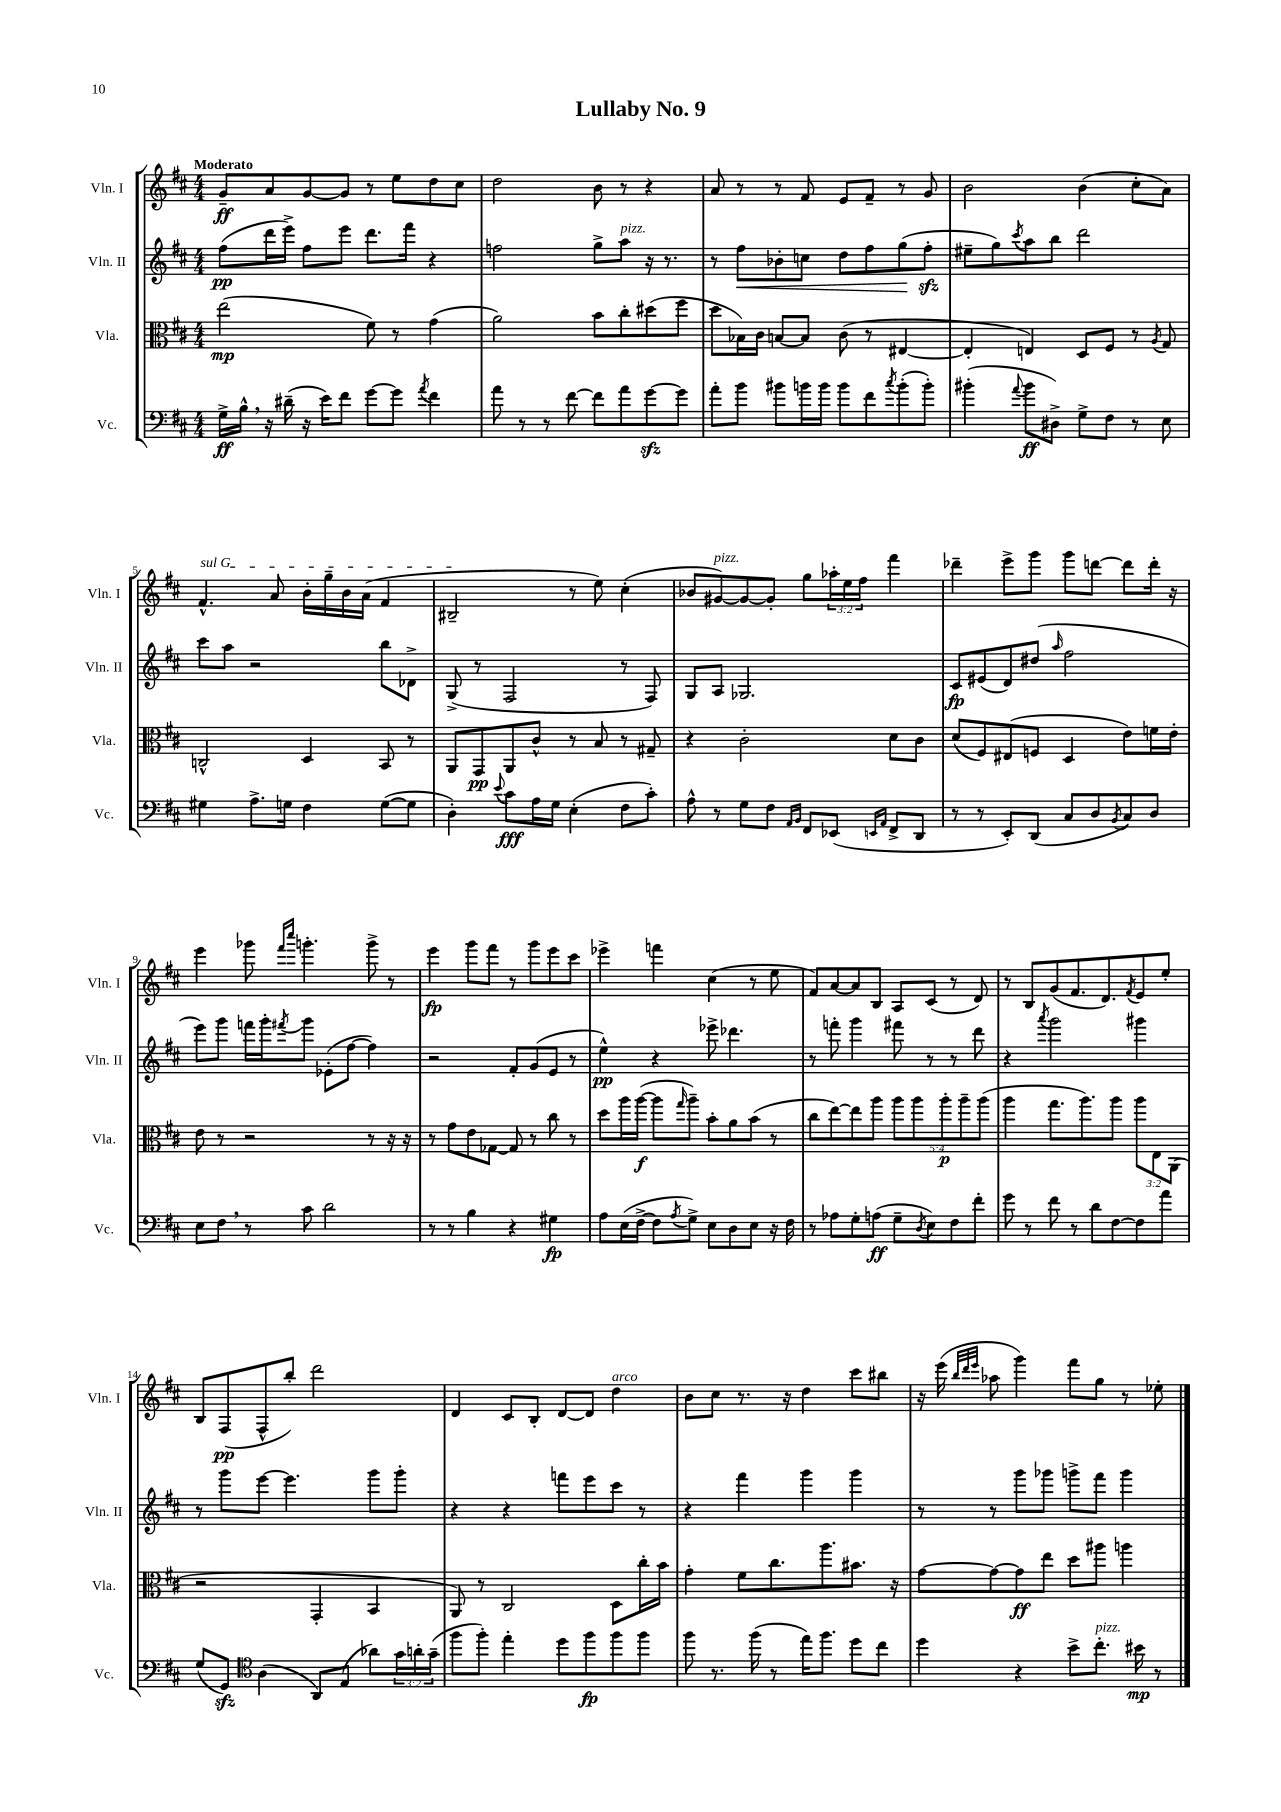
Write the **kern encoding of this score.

**kern	**dynam	**kern	**dynam	**kern	**dynam	**kern	**dynam
*part4	*part4	*part3	*part3	*part2	*part2	*part1	*part1
*staff4	*staff4	*staff3	*staff3	*staff2	*staff2	*staff1	*staff1
*I"Vc.	*	*I"Vla.	*	*I"Vln. II	*	*I"Vln. I	*
*I'Vc.	*	*I'Vla.	*	*I'Vln. II	*	*I'Vln. I	*
*clefF4	*	*clefC3	*	*clefG2	*	*clefG2	*
*k[f#c#]	*	*k[f#c#]	*	*k[f#c#]	*	*k[f#c#]	*
*M4/4	*	*M4/4	*	*M4/4	*	*M4/4	*
=1	=1	=1	=1	=1	=1	=1	=1
!	!	!	!	!	!	!LO:TX:a:B:t=Moderato	!
16G^\LL	ff	(2ee\	mp	(8ff#\L	pp	8g~/L	ff
16B^^,\JJ	.	.	.	.	.	.	.
16r	.	.	.	16ddd\L	.	8a/	.
(16d#X~\	.	.	.	16eee^\JJ)	.	.	.
16r	.	.	.	8ff#\L	.	[8g/	.
16e\KL)	.	.	.	.	.	.	.
8f#\J	.	.	.	8eee\J	.	8g/J]	.
[8g\L	.	8f#\)	.	8.ddd\L	.	8r	.
8g\J]	.	8r	.	.	.	8ee\L	.
.	.	.	.	16fff#\Jk	.	.	.
8qa/	.	.	.	.	.	.	.
4f#\	.	(4g\	.	4r	.	8dd\	.
.	.	.	.	.	.	8cc#\J	.
=2	=2	=2	=2	=2	=2	=2	=2
8a\	.	2a\)	.	2ffn\	.	2dd\	.
8r	.	.	.	.	.	.	.
8r	.	.	.	.	.	.	.
[8f#\	.	.	.	.	.	.	.
8f#\L]	.	8b\L	.	8gg^\L	.	8b\	.
!	!	!	!	!LO:TX:a:i:t=pizz.	!	!	!
8a\	.	8cc#'\	.	8aa\J	.	8r	.
[8gzz\	.	(8dd#X\	.	16r	.	4r	.
.	.	.	.	8.r	.	.	.
8g\J]	.	8ff#\J	.	.	.	.	.
=3	=3	=3	=3	=3	=3	=3	=3
8a'\L	.	8dd\L	.	8r	.	8a/	.
!	!	!	!	!	!LO:HP:b	!	!
8b\J	.	16B-X\L)	.	8ff#\L	<	8r	.
.	.	16c#\JJ	.	.	.	.	.
8b#X\L	.	[8Bn/L	.	8b-X'\	.	8r	.
16bn\L	.	8B/J]	.	8ccn\J	.	8f#/	.
16b\JJ	.	.	.	.	.	.	.
8b\L	.	(8c#\	.	8dd\L	.	8e/L	.
8f#\	.	8r	.	8ff#\	.	8f#~/J	.
8qcc#/	.	.	.	.	.	.	.
(8b'\	.	[4E#X/	.	(8gg\	.	8r	.
8b'\J)	.	.	.	8ff#zz'\J	[	8g/	.
=4	=4	=4	=4	=4	=4	=4	=4
(4b#X'\	.	4E#'/]	.	8ee#X~\L	.	2b\	.
.	.	.	.	8gg\)	.	.	.
8qqa/	.	.	.	8qccc#/	.	.	.
8b#\L	ff	4En/)	.	8aa\	.	.	.
8D#X^\J)	.	.	.	8bb\J	.	.	.
8G^\L	.	8D/L	.	2ddd\	.	(4b\	.
8F#\J	.	8F#/J	.	.	.	.	.
8r	.	8r	.	.	.	8cc#'\L	.
.	.	8qA/	.	.	.	.	.
8E\	.	8G/	.	.	.	8a\J)	.
!!LO:LB:g=z
=5	=5	=5	=5	=5	=5	=5	=5
!	!	!	!	!	!	!LO:TX:a:i:t=sul G	!
4G#X\	.	2Cn^^/	.	8ccc#\L	.	4.f#^^/	.
.	.	.	.	8aa\J	.	.	.
8.A^\L	.	.	.	2r	.	.	.
.	.	.	.	.	.	8a/	.
16Gn\Jk	.	.	.	.	.	.	.
4F#\	.	4D/	.	.	.	16b'\LL	.
.	.	.	.	.	.	16gg~\	.
.	.	.	.	.	.	16b\	.
.	.	.	.	.	.	(16a\JJ	.
([8G\L	.	8BB/	.	8bb\L	.	4f#/	.
8G\J]	.	8r	.	8d-X^\J	.	.	.
=6	=6	=6	=6	=6	=6	=6	=6
4D'\)	.	8AA/L	.	(8G^/	.	2B#X~/	.
.	.	8GG/	pp	8r	.	.	.
8qqe/	.	.	.	.	.	.	.
8c#\L	fff	8AA/	.	2F#/	.	.	.
16A\L	.	8c#^^/J	.	.	.	.	.
16G\JJ	.	.	.	.	.	.	.
(4E'\	.	8r	.	.	.	8r	.
.	.	8B/	.	.	.	8ee\)	.
8F#\L	.	8r	.	8r	.	(4cc#'\	.
8c#'\J)	.	8G#X~/	.	8F#/)	.	.	.
=7	=7	=7	=7	=7	=7	=7	=7
8A^^\	.	4r	.	8G/L	.	8b-X/L	.
!	!	!	!	!	!	!LO:TX:a:i:t=pizz.	!
8r	.	.	.	8A/J	.	[8g#X/)	.
8G\L	.	2c#'\	.	2.G-X/	.	8g#/_	.
8F#\J	.	.	.	.	.	8g#'/J]	.
16qqAA/LL	.	.	.	.	.	.	.
16qqBB/JJ	.	.	.	.	.	.	.
8FF#/L	.	.	.	.	.	8gg\L	.
(8EE-X/J	.	.	.	.	.	24aa-X'\L	.
.	.	.	.	.	.	24ee\	.
.	.	.	.	.	.	24ff#\JJ	.
16qqEEn/LL	.	.	.	.	.	.	.
16qqAA/JJ	.	.	.	.	.	.	.
8FF#^/L	.	8d\L	.	.	.	4fff#\	.
8DD/J	.	8c#\J	.	.	.	.	.
=8	=8	=8	=8	=8	=8	=8	=8
8r	.	(8d/L	.	8c#/L	fp	4ddd-X~\	.
8r	.	8F#/)	.	(8e#X/	.	.	.
8EE'/L)	.	(8E#X/	.	8d/)	.	8eee^\L	.
(8DD/J	.	8Fn/J	.	(8dd#X/J	.	8ggg\J	.
.	.	.	.	16qqaa/	.	.	.
8C#/L	.	4D/	.	2ff#\	.	8ggg\L	.
8D/	.	.	.	.	.	[8dddn\J	.
8qBB/	.	.	.	.	.	.	.
8C#/)	.	8e\L)	.	.	.	8ddd\L]	.
8D/J	.	16fn\L	.	.	.	16ddd'\Jk	.
.	.	16e'\JJ	.	.	.	16r	.
!!LO:LB:g=z
=9	=9	=9	=9	=9	=9	=9	=9
8E\L	.	8e\	.	8eee\L)	.	4eee\	.
8F#,\J	.	8r	.	8ggg\J	.	.	.
8r	.	2r	.	16fffn\LL	.	8ggg-X\	.
.	.	.	.	16ggg'\J	.	.	.
.	.	.	.	.	.	16qqfff#/LL	.
.	.	.	.	8qfff#X/	.	16qqcccc#/JJ	.
8c#\	.	.	.	8ggg\J	.	4.gggn'\	.
2d\	.	.	.	(8e-X'\L	.	.	.
.	.	.	.	[8ff#\J	.	.	.
.	.	8r	.	4ff#\])	.	8ggg^\	.
.	.	16r	.	.	.	8r	.
.	.	16r	.	.	.	.	.
=10	=10	=10	=10	=10	=10	=10	=10
8r	.	8r	.	2r	.	4eee\	fp
8r	.	8g\L	.	.	.	.	.
4B\	.	8e\	.	.	.	8ggg\L	.
.	.	[8G-X\J	.	.	.	8fff#\J	.
4r	.	8G-/]	.	8f#'/L	.	8r	.
.	.	8r	.	(8g/	.	8ggg\L	.
4G#X\	fp	8cc#\	.	8e/J	.	8eee\	.
.	.	8r	.	8r	.	8ccc#\J	.
=11	=11	=11	=11	=11	=11	=11	=11
8A\L	.	8dd\L	.	4ee^^\)	pp	4eee-X^\	.
(16E\L	.	16aa\L	.	.	.	.	.
[16F#^\JJ	.	([16aa\JJ	f	.	.	.	.
8F#\L]	.	8aa\L]	.	4r	.	4fffn\	.
8qA/	.	16qqgg/	.	.	.	.	.
8G^\J)	.	8aa~\J)	.	.	.	.	.
8E\L	.	8b'\L	.	8eee-X^\	.	(4cc#\	.
8D\	.	8a\	.	4.ddd-X\	.	.	.
8E\J	.	(8b\J	.	.	.	8r	.
16r	.	8r	.	.	.	8ee\	.
16F#\	.	.	.	.	.	.	.
=12	=12	=12	=12	=12	=12	=12	=12
8r	.	8cc#\L	.	8r	.	8f#/L)	.
8A-X\L	.	[8ee\)	.	8fffn'\	.	[8a/	.
8G'\	.	8ee\]	.	4ggg\	.	8a/]	.
(8An\J	ff	8aa\J	.	.	.	8B/J	.
8G~\L	.	10aa\L	.	8fff#X\	.	8A/L	.
.	.	10aa\	.	.	.	.	.
8qD/	.	.	.	.	.	.	.
8E\)	.	.	.	8r	.	(8c#/J	.
.	.	10aa'\	p	.	.	.	.
8F#\	.	.	.	8r	.	8r	.
.	.	10aa~\	.	.	.	.	.
8f#'\J	.	.	.	8ddd\	.	8d/)	.
.	.	(10aa\J	.	.	.	.	.
=13	=13	=13	=13	=13	=13	=13	=13
8g\	.	4aa\	.	4r	.	8r	.
8r	.	.	.	.	.	8B/L	.
.	.	.	.	8qaaa/	.	.	.
8f#\	.	8.gg\L	.	2ggg\	.	(8g/	.
8r	.	.	.	.	.	8.f#/	.
.	.	8.aa\)	.	.	.	.	.
8d\L	.	.	.	.	.	.	.
.	.	.	.	.	.	8.d/)	.
[8F#\	.	8aa\J	.	.	.	.	.
.	.	.	.	.	.	8qf#/	.
8F#\]	.	12aa\L	.	4ggg#X\	.	8e/	.
.	.	12E\	.	.	.	.	.
8a\J	.	.	.	.	.	8ee'/J	.
.	.	(12AA\J	.	.	.	.	.
!!LO:LB:g=z
=14	=14	=14	=14	=14	=14	=14	=14
(8G/L	.	2r	.	8r	.	8B/L	.
8GGzz/J)	.	.	.	8ggg\L	.	(8F#/	pp
*clefC4	*	*	*	*	*	*	*
(4A\	.	.	.	[8eee\J	.	8F#^^/	.
.	.	.	.	4.eee\]	.	8bb'/J)	.
8AA/L)	.	4GG'/	.	.	.	2ddd\	.
(8E/J	.	.	.	.	.	.	.
8a-X\L)	.	4BB/	.	8ggg\L	.	.	.
24g\L	.	.	.	8ggg'\J	.	.	.
24an'\	.	.	.	.	.	.	.
(24g~\JJ	.	.	.	.	.	.	.
=15	=15	=15	=15	=15	=15	=15	=15
8ff#\L	.	8AA/)	.	4r	.	4d/	.
8ff#'\J)	.	8r	.	.	.	.	.
4ee'\	.	2C#/	.	4r	.	8c#/L	.
.	.	.	.	.	.	8B'/J	.
8dd\L	.	.	.	8fffn\L	.	[8d/L	.
8ff#\	fp	.	.	8eee\	.	8d/J]	.
!	!	!	!	!	!	!LO:TX:a:i:t=arco	!
8ff#\	.	8D\L	.	8ccc#\J	.	4dd\	.
8ff#\J	.	16cc#'\L	.	8r	.	.	.
.	.	16b\JJ	.	.	.	.	.
=16	=16	=16	=16	=16	=16	=16	=16
8ff#\	.	4g'\	.	4r	.	8b\L	.
8.r	.	.	.	.	.	8cc#\J	.
.	.	8f#\L	.	4fff#\	.	8.r	.
(16ff#\	.	.	.	.	.	.	.
8r	.	8.cc#\	.	.	.	.	.
.	.	.	.	.	.	16r	.
16ee\KL)	.	.	.	4ggg\	.	4dd\	.
8.ff#\J	.	8.aa\	.	.	.	.	.
8dd\L	.	8.b#X\J	.	4ggg\	.	8ccc#\L	.
8cc#\J	.	.	.	.	.	8bb#X\J	.
.	.	16r	.	.	.	.	.
=17	=17	=17	=17	=17	=17	=17	=17
4dd\	.	[8g\L	.	8r	.	16r	.
.	.	.	.	.	.	(16eee\	.
.	.	.	.	.	.	32qqbb/LLL	.
.	.	.	.	.	.	32qqddd/	.
.	.	.	.	.	.	32qqeee/JJJ	.
.	.	8g\_	.	8r	.	8aa-X\	.
4r	.	8g\]	ff	8ggg\L	.	4ggg\)	.
.	.	8ee\J	.	8ggg-X\J	.	.	.
8b^\L	.	8dd\L	.	8gggn^\L	.	8fff#\L	.
!LO:TX:a:i:t=pizz.	!	!	!	!	!	!	!
8.cc#'\J	.	8aa#X\J	.	8fff#\J	.	8gg\J	.
.	.	4aan\	.	4ggg\	.	8r	.
16b#X\	mp	.	.	.	.	.	.
8r	.	.	.	.	.	8ee-X'\	.
==	==	==	==	==	==	==	==
*-	*-	*-	*-	*-	*-	*-	*-
